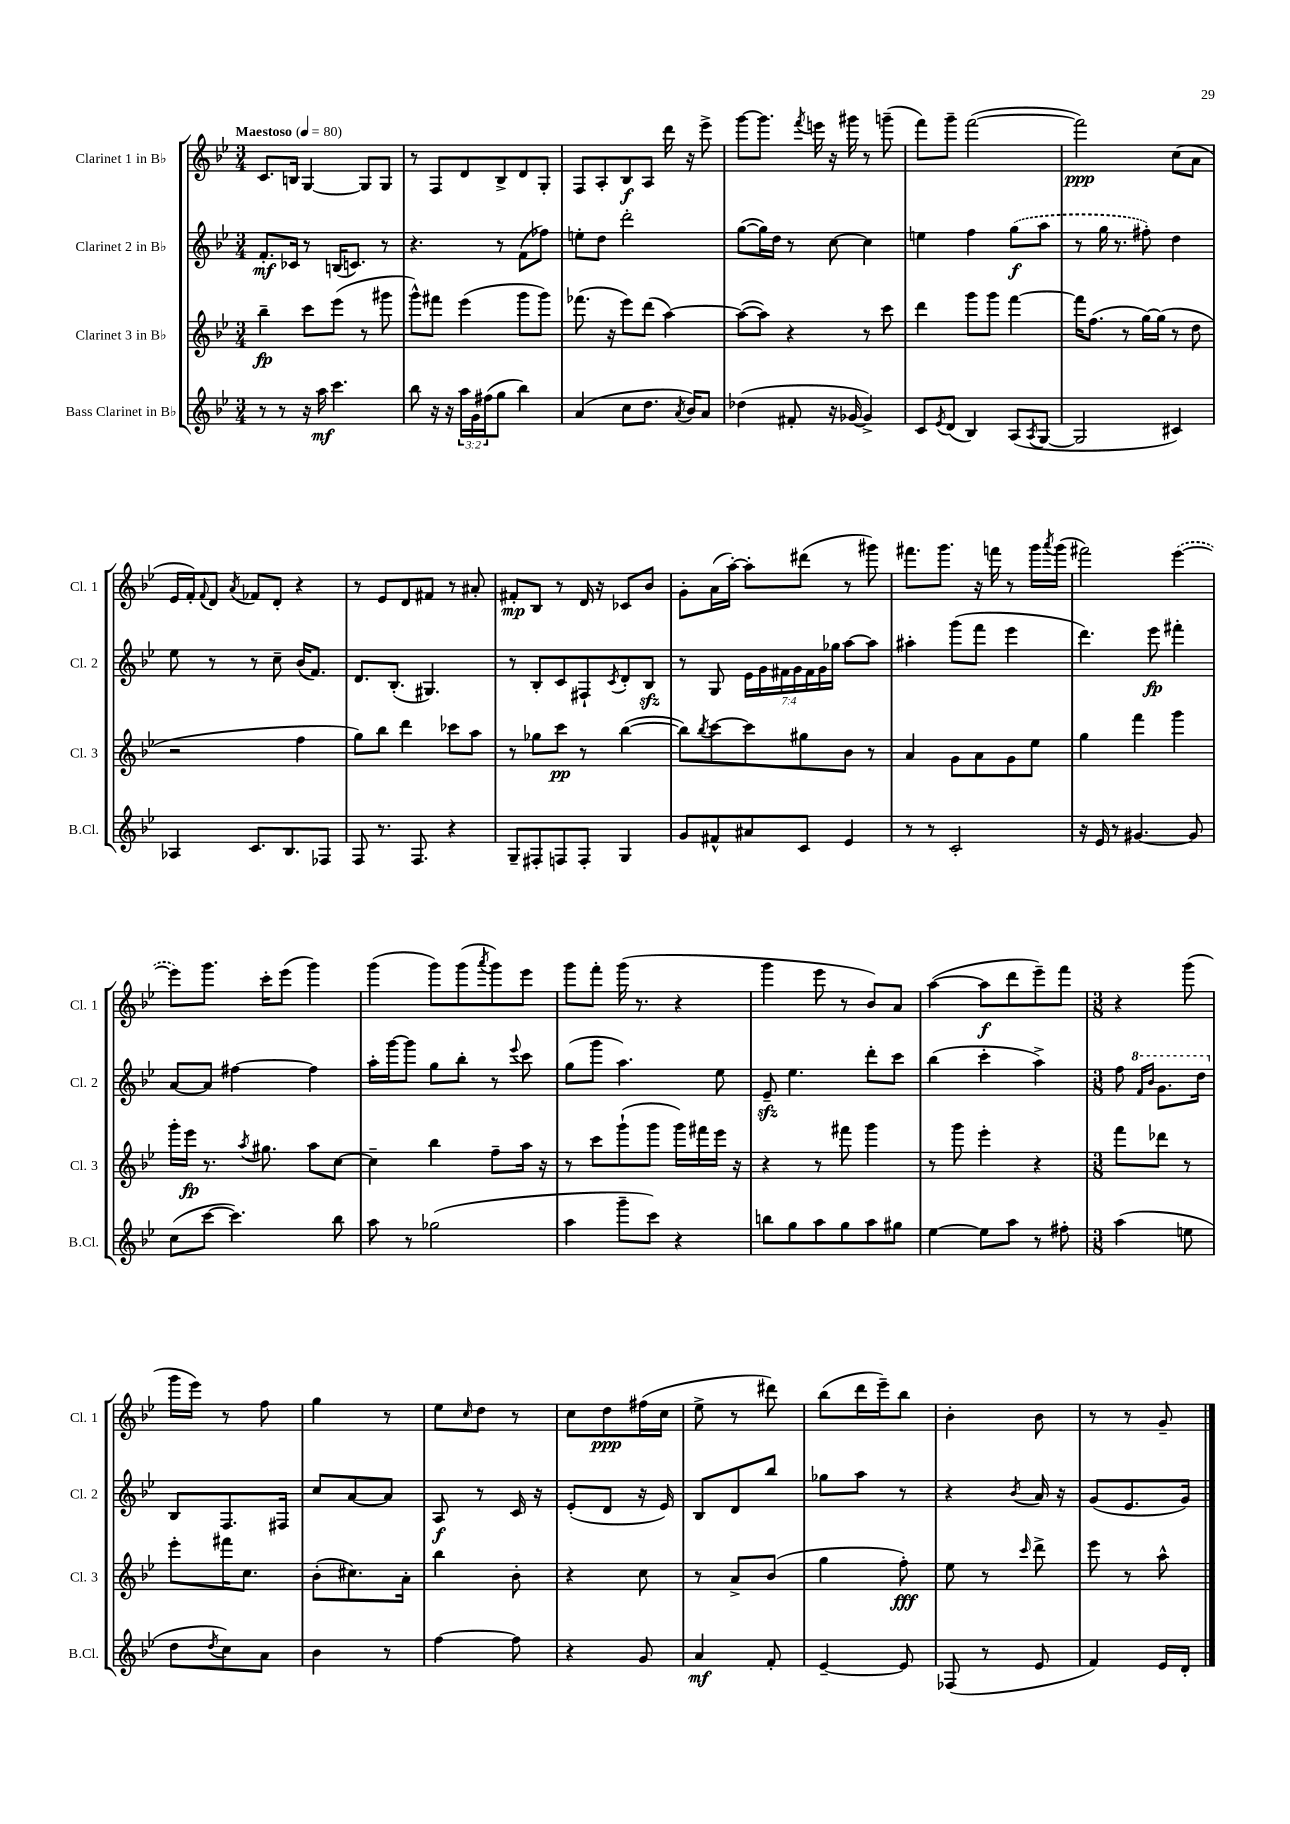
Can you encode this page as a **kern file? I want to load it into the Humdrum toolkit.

**kern	**kern	**kern	**kern
*staff4	*staff3	*staff2	*staff1
*clefG2	*clefG2	*clefG2	*clefG2
*k[b-e-]	*k[b-e-]	*k[b-e-]	*k[b-e-]
*M3/4	*M3/4	*M3/4	*M3/4
*MM80	*MM80	*MM80	*MM80
8r	4bb-~\	8.f'/L	8.c/L
8r	.	.	.
.	.	16c-/Jk	16B/Jk
16r	8ccc\L	8r	[4G/
16aa\	.	.	.
4.ccc\	(8eee-\J	(16B/LK	.
.	.	8.c/J)	.
.	8r	.	8G/]L
.	8ggg#\	8r	8G/J
=	=	=	=
8bb-\	8ggg^^\L)	4.r	8r
16r	8fff#\J	.	8F/L
16r	.	.	.
24aa\LL	(4eee-\	.	8d/
24g\	.	.	.
(24ff#\J	.	.	.
8gg\J	.	8r	8B-^/
4bb-\)	8ggg\L	(8f\L	8d/
.	8ggg\J)	8ff-\J)	8G'/J
=	=	=	=
(4a/	(8.fff-\	8ee'\L	8F/L
.	.	8dd\J	8A'/
.	16r	.	.
8cc\L	8eee-\L)	2ddd'\	8B-/
8.dd\J	(8ddd\J	.	8A/J
.	[4aa\)	.	16ddd\
8qa/	.	.	.
16b-/LK)	.	.	16r
8a/J	.	.	8eee-^\
=	=	=	=
(4dd-\	(8aa\_L	([8gg\L	[8ggg\L
.	8aa\]J)	16gg\]L)	8.ggg\]J
.	.	16dd\JJ	.
8f#'/	4r	8r	.
.	.	.	8qfff/
.	.	.	16eee\
16r	.	[8cc\	16r
[16g-/	.	.	16ggg#\
4g-^/])	8r	4cc\]	8r
.	8ccc\	.	(8ggg~\
=	=	=	=
8c/L	4ddd\	4ee\	8fff\L)
8qe-/	.	.	.
(8d/J	.	.	8ggg~\J
4B-/)	8ggg\L	4ff\	([2fff\
.	8ggg\J	.	.
(8A/L	[4fff\	(8gg\L	.
8qA/	.	.	.
[8G/J	.	8aa\J	.
=	=	=	=
2G/]	16fff\]LK	8r	2fff\])
.	(8.ff\J	.	.
.	.	16gg\	.
.	.	8.r	.
.	8r	.	.
.	[16gg\LL)	8ff#'\)	.
.	(16gg\]JJ	.	.
4c#/)	8r	4dd\	(8cc\L
.	8dd\	.	8a\J
=	=	=	=
4A-/	2r	8ee-\	16e-/LL
.	.	.	16f'/J)
.	.	.	8qqf/
.	.	8r	8d/J
.	.	.	8qa/
8.c/L	.	8r	8f-/L
.	.	8cc~\	8d'/J
8.B-/	.	.	.
.	4ff\	(16b-/LK	4r
.	.	8.f/J)	.
8F-/J	.	.	.
=	=	=	=
8F/	8gg\L)	8.d/L	8r
8.r	8bb-\J	.	8e-/L
.	.	(8.B-'/J	.
.	4ddd\	.	8d/
8.F/	.	.	.
.	.	4.G#/)	8f#/J
4r	8ccc-\L	.	8r
.	8aa\J	.	8a#'/
=	=	=	=
8G~/L	8r	8r	8f#'/L
8F#'/	8gg-\L	8B-'/L	8B-/J
8F/	8ccc\J	8c/	8r
8F'/J	8r	8F#`/	16d/
.	.	.	16r
.	.	8qc/	.
4G/	([4bb-\	8d'/	8c-/L
.	.	8B-/J	8b-/J
=	=	=	=
8g/L	8bb-\]L)	8r	8g'\L
.	8qbb-/	.	.
8f#^^/	[8ccc\	8G/	(16a\L
.	.	.	[16aa'\JJ)
8a#/	8ccc\]	28e-\LL	8aa'\]L
.	.	28g\	.
.	.	28f#\	.
.	.	28g\	.
8c/J	8gg#\	.	(8ddd#\J
.	.	28f#\	.
.	.	28g\	.
.	.	28gg-\JJ	.
4e-/	8b-\J	[8aa\L	8r
.	8r	8aa\]J	8ggg#\)
=	=	=	=
8r	4a/	4aa#'\	8.fff#\L
8r	.	.	.
.	.	.	8.ggg\J
2c'/	8g\L	(8ggg\L	.
.	8a\	8fff\J	16r
.	.	.	16fff\
.	8g\	4eee-\	8r
.	8ee-\J	.	16ggg\LL
.	.	.	8qaaa/
.	.	.	(16ggg\JJ
=	=	=	=
16r	4gg\	4.ddd\)	2fff#\)
16e-/	.	.	.
8r	.	.	.
[4.g#/	4fff\	.	.
.	.	8eee-\	.
.	4ggg\	4fff#'\	([4eee-\
8g#/]	.	.	.
=	=	=	=
(8cc\L	16ggg'\LL	[8a/L	8eee-\]L)
.	16eee-\JJ	.	.
[8ccc\J	8.r	8a/]J	8.ggg\J
4.ccc\])	.	[4ff#\	.
.	8qaa/	.	.
.	8.gg#\	.	16ccc'\LK
.	.	.	(8eee-\J
.	8aa\L	4ff#\]	4ggg\)
8bb-\	[8cc\J	.	.
=	=	=	=
8aa\	4cc~\]	16aa'\LL	(4ggg\
.	.	[16ggg\J	.
8r	.	8ggg\]J	.
(2gg-\	4bb-\	8gg\L	8ggg\L)
.	.	8bb-'\J	(8ggg\
.	.	.	8qaaa/
.	8ff~\L	8r	8ggg\)
.	.	8qqeee-/	.
.	16aa\Jk	8ccc\	8eee-\J
.	16r	.	.
=	=	=	=
4aa\	8r	(8gg\L	8ggg\L
.	8ccc\L	8ggg\J	8fff'\J
8ggg~\L	(8ggg`\	4.aa\)	(16ggg\
.	.	.	8.r
8ccc\J)	8ggg\J	.	.
4r	16ggg\LL)	.	4r
.	16fff#\	.	.
.	16eee-\JJ	8ee-\	.
.	16r	.	.
=	=	=	=
8bb\L	4r	8e-~/	4ggg\
8gg\	.	4.ee-\	.
8aa\	8r	.	8eee-\
8gg\	8fff#\	.	8r
8aa\	4ggg\	8ddd'\L	8b-/L)
8gg#\J	.	8ccc\J	8a/J
=	=	=	=
[4ee-\	8r	(4bb-\	([4aa\
.	8ggg\	.	.
8ee-\]L	4eee-'\	4ccc'\	8aa\]L
8aa\J	.	.	8ddd\
8r	4r	4aa^\)	8eee-~\)
8ff#'\	.	.	8fff\J
=	=	=	=
*M3/8	*M3/8	*M3/8	*M3/8
(4aa\	8fff\L	8ff\	4r
.	.	16qqff/LL	.
.	.	16qqbb-/JJ	.
.	8ddd-\J	8.gg\L	.
8ee\	8r	.	(8ggg\
.	.	16ddd\Jk	.
=	=	=	=
8dd\L	8eee-'\L	8B-/L	16ggg\LL
.	.	.	16eee-\JJ)
8qdd/	.	.	.
8cc\)	16fff#\K	8.F/	8r
.	8.cc\J	.	.
8a\J	.	.	8ff\
.	.	16F#/Jk	.
=	=	=	=
4b-\	(8b-'\L	8cc/L	4gg\
.	8.cc#\)	[8a/	.
8r	.	8a/]J	8r
.	16a'\Jk	.	.
=	=	=	=
[4ff\	4bb-\	8A/	8ee-\L
.	.	.	16qqcc/
.	.	8r	8dd\J
8ff\]	8b-'\	16c/	8r
.	.	16r	.
=	=	=	=
4r	4r	(8e-'/L	8cc\L
.	.	8d/J	8dd\
8g/	8cc\	16r	(16ff#\L
.	.	16e-/)	16cc\JJ
=	=	=	=
4a/	8r	8B-/L	8ee-^\
.	8a^/L	8d/	8r
8f'/	(8b-/J	8bb-/J	8ddd#\)
=	=	=	=
[4e-~/	4gg\	8gg-\L	(8bb-\L
.	.	8aa\J	16ddd\L
.	.	.	16eee-~\J)
8e-/]	8ff'\)	8r	8bb-\J
=	=	=	=
(8F-/	8ee-\	4r	4b-'\
8r	8r	.	.
.	16qqccc/	8qb-/	.
8e-/	8ddd^\	16a/	8b-\
.	.	16r	.
=	=	=	=
4f/)	8eee-\	(8g/L	8r
.	8r	8.e-/	8r
16e-/LL	8aa^^\	.	8g~/
16d'/JJ	.	16g/Jk)	.
==	==	==	==
*-	*-	*-	*-
